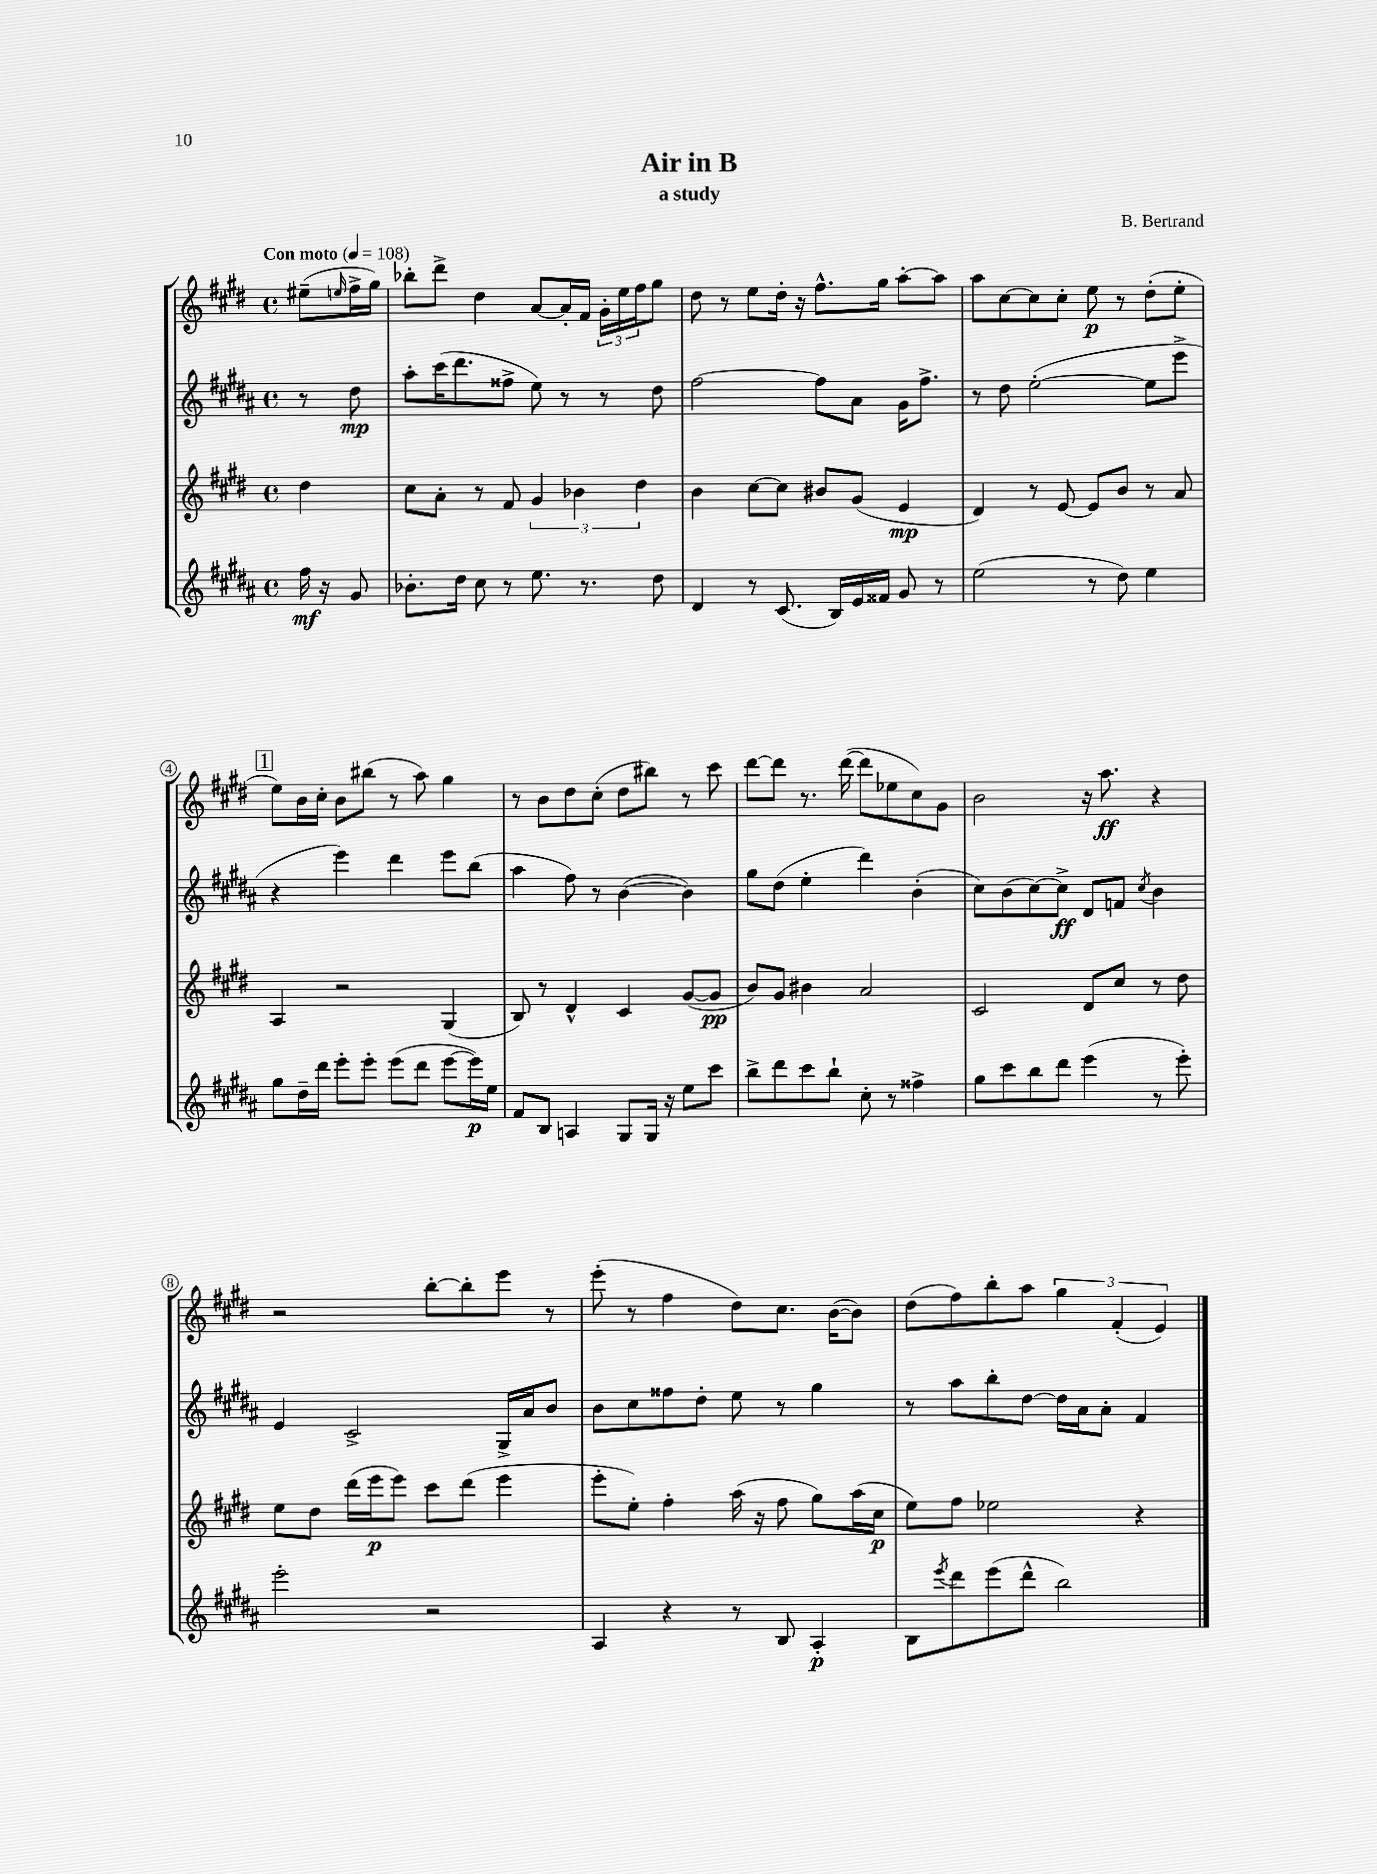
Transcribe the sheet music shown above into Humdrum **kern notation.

**kern	**kern	**kern	**kern
*staff4	*staff3	*staff2	*staff1
*clefG2	*clefG2	*clefG2	*clefG2
*k[f#c#g#d#a#]	*k[f#c#g#d#]	*k[f#c#g#d#a#]	*k[f#c#g#d#]
*M4/4	*M4/4	*M4/4	*M4/4
*met(c)	*met(c)	*met(c)	*met(c)
*MM108	*MM108	*MM108	*MM108
16ff#\	4dd#\	8r	(8ee#~\L
16r	.	.	.
.	.	.	16qqee/
8g#/	.	8dd#\	16ff#^\L
.	.	.	16gg#\JJ)
=	=	=	=
8.b-'\L	8cc#\L	8aa#'\L	8bb-'\L
.	8a'\J	(16ccc#\K	8ddd#^\J
16dd#\Jk	.	8.ddd#\	.
8cc#\	8r	.	4dd#\
8r	8f#/	8ff##^\J	.
8.ee\	6g#/	8ee\)	[8a/L
.	.	8r	16a'/]L
.	6b-\	.	.
8.r	.	.	16f#/JJ
.	.	8r	24g#'\LL
.	.	.	24ee\
.	6dd#\	.	24ff#\J
8dd#\	.	8dd#\	8gg#\J
=	=	=	=
4d#/	4b\	[2ff#\	8dd#\
.	.	.	8r
8r	[8cc#\L	.	8ee\L
(8.c#/	8cc#\]J	.	16dd#'\Jk
.	.	.	16r
.	8b#/L	8ff#\]L	8.ff#^^\L
16B/LL)	.	.	.
16e/	(8g#/J	8a#\J	.
16f##/JJ	.	.	16gg#\Jk
8g#/	4e/	16g#\LK	[8aa'\L
.	.	8.ff#^\J	.
8r	.	.	8aa\]J
=	=	=	=
(2ee\	4d#/)	8r	8aa\L
.	.	8dd#\	[8cc#\
.	8r	([2ee'\	8cc#\]
.	[8e/	.	8cc#'\J
8r	8e/]L	.	8ee\
8dd#\)	8b/J	.	8r
4ee\	8r	8ee\]L	(8dd#'\L
.	8a/	8eee^\J	8ee'\J
=	=	=	=
8gg#\L	4A/	4r	8ee\L)
16dd#~\L	.	.	16b\L
16ddd#\JJ	.	.	16cc#'\JJ
8eee'\L	2r	4eee\)	8b\L
8eee'\J	.	.	(8bb#\J
(8eee\L	.	4ddd#\	8r
8ddd#\J	.	.	8aa\)
[8eee\L	(4G#/	8eee\L	4gg#\
16eee\]L)	.	(8bb\J	.
16ee\JJ	.	.	.
=	=	=	=
8f#/L	8B/)	4aa#\	8r
8B/J	8r	.	8b\L
4A/	4d#^^/	8ff#\)	8dd#\
.	.	8r	(8cc#'\J
8G#/L	4c#/	([4b\	8dd#\L
16G#/Jk	.	.	8bb#\J)
16r	.	.	.
8ee\L	([8g#/L	4b\])	8r
8ccc#\J	8g#/]J	.	8ccc#\
=	=	=	=
8bb^\L	8b/L)	8gg#\L	[8ddd#\L
8ddd#\	8g#/J	(8dd#\J	8ddd#\]J
8ccc#\	4b#\	4ee'\	8.r
8bb`\J	.	.	.
.	.	.	([16ddd#\
8cc#'\	2a/	4ddd#\)	8ddd#\]L
8r	.	.	8ee-\
4ff##^\	.	(4b'\	8cc#\)
.	.	.	8g#\J
=	=	=	=
8gg#\L	2c#/	8cc#\L)	2b\
8ccc#\	.	(8b\	.
8bb\	.	[8cc#\)	.
8ddd#\J	.	8cc#^\]J	.
(4eee\	8d#/L	8d#/L	16r
.	.	.	8.aa\
.	8cc#/J	8f/J	.
.	.	8qcc#/	.
8r	8r	4b\	4r
8eee'\)	8dd#\	.	.
=	=	=	=
2eee'\	8ee\L	4e/	2r
.	8dd#\J	.	.
.	(16ddd#\LL	2c#^/	.
.	16eee\J	.	.
.	8eee\J)	.	.
2r	8ccc#\L	.	[8bb'\L
.	(8ddd#\J	.	8bb'\]
.	4eee\	16G#^/LL	8eee\J
.	.	16a#/J	.
.	.	8b/J	8r
=	=	=	=
4A#/	8eee'\L	8b\L	(8eee'\
.	8ee'\J)	8cc#\	8r
4r	4ff#'\	8ff##\	4ff#\
.	.	8dd#'\J	.
8r	(16aa\	8ee\	8dd#\L)
.	16r	.	.
8B/	8ff#\	8r	8.cc#\J
4A#'/	8gg#\L)	4gg#\	.
.	.	.	([16b\LK
.	(16aa\L	.	8b\]J)
.	16cc#\JJ	.	.
=	=	=	=
8B\L	8ee\L)	8r	(8dd#\L
8qeee/	.	.	.
8ddd#\	8ff#\J	8aa#\L	8ff#\)
(8eee\	2ee-\	8bb'\	8bb'\
8ddd#^^\J	.	[8dd#\J	8aa\J
2bb\)	.	16dd#\]LL	6gg#\
.	.	16a#\J	.
.	.	8a#'\J	.
.	.	.	(6f#'/
.	4r	4f#/	.
.	.	.	6e/)
==	==	==	==
*-	*-	*-	*-
